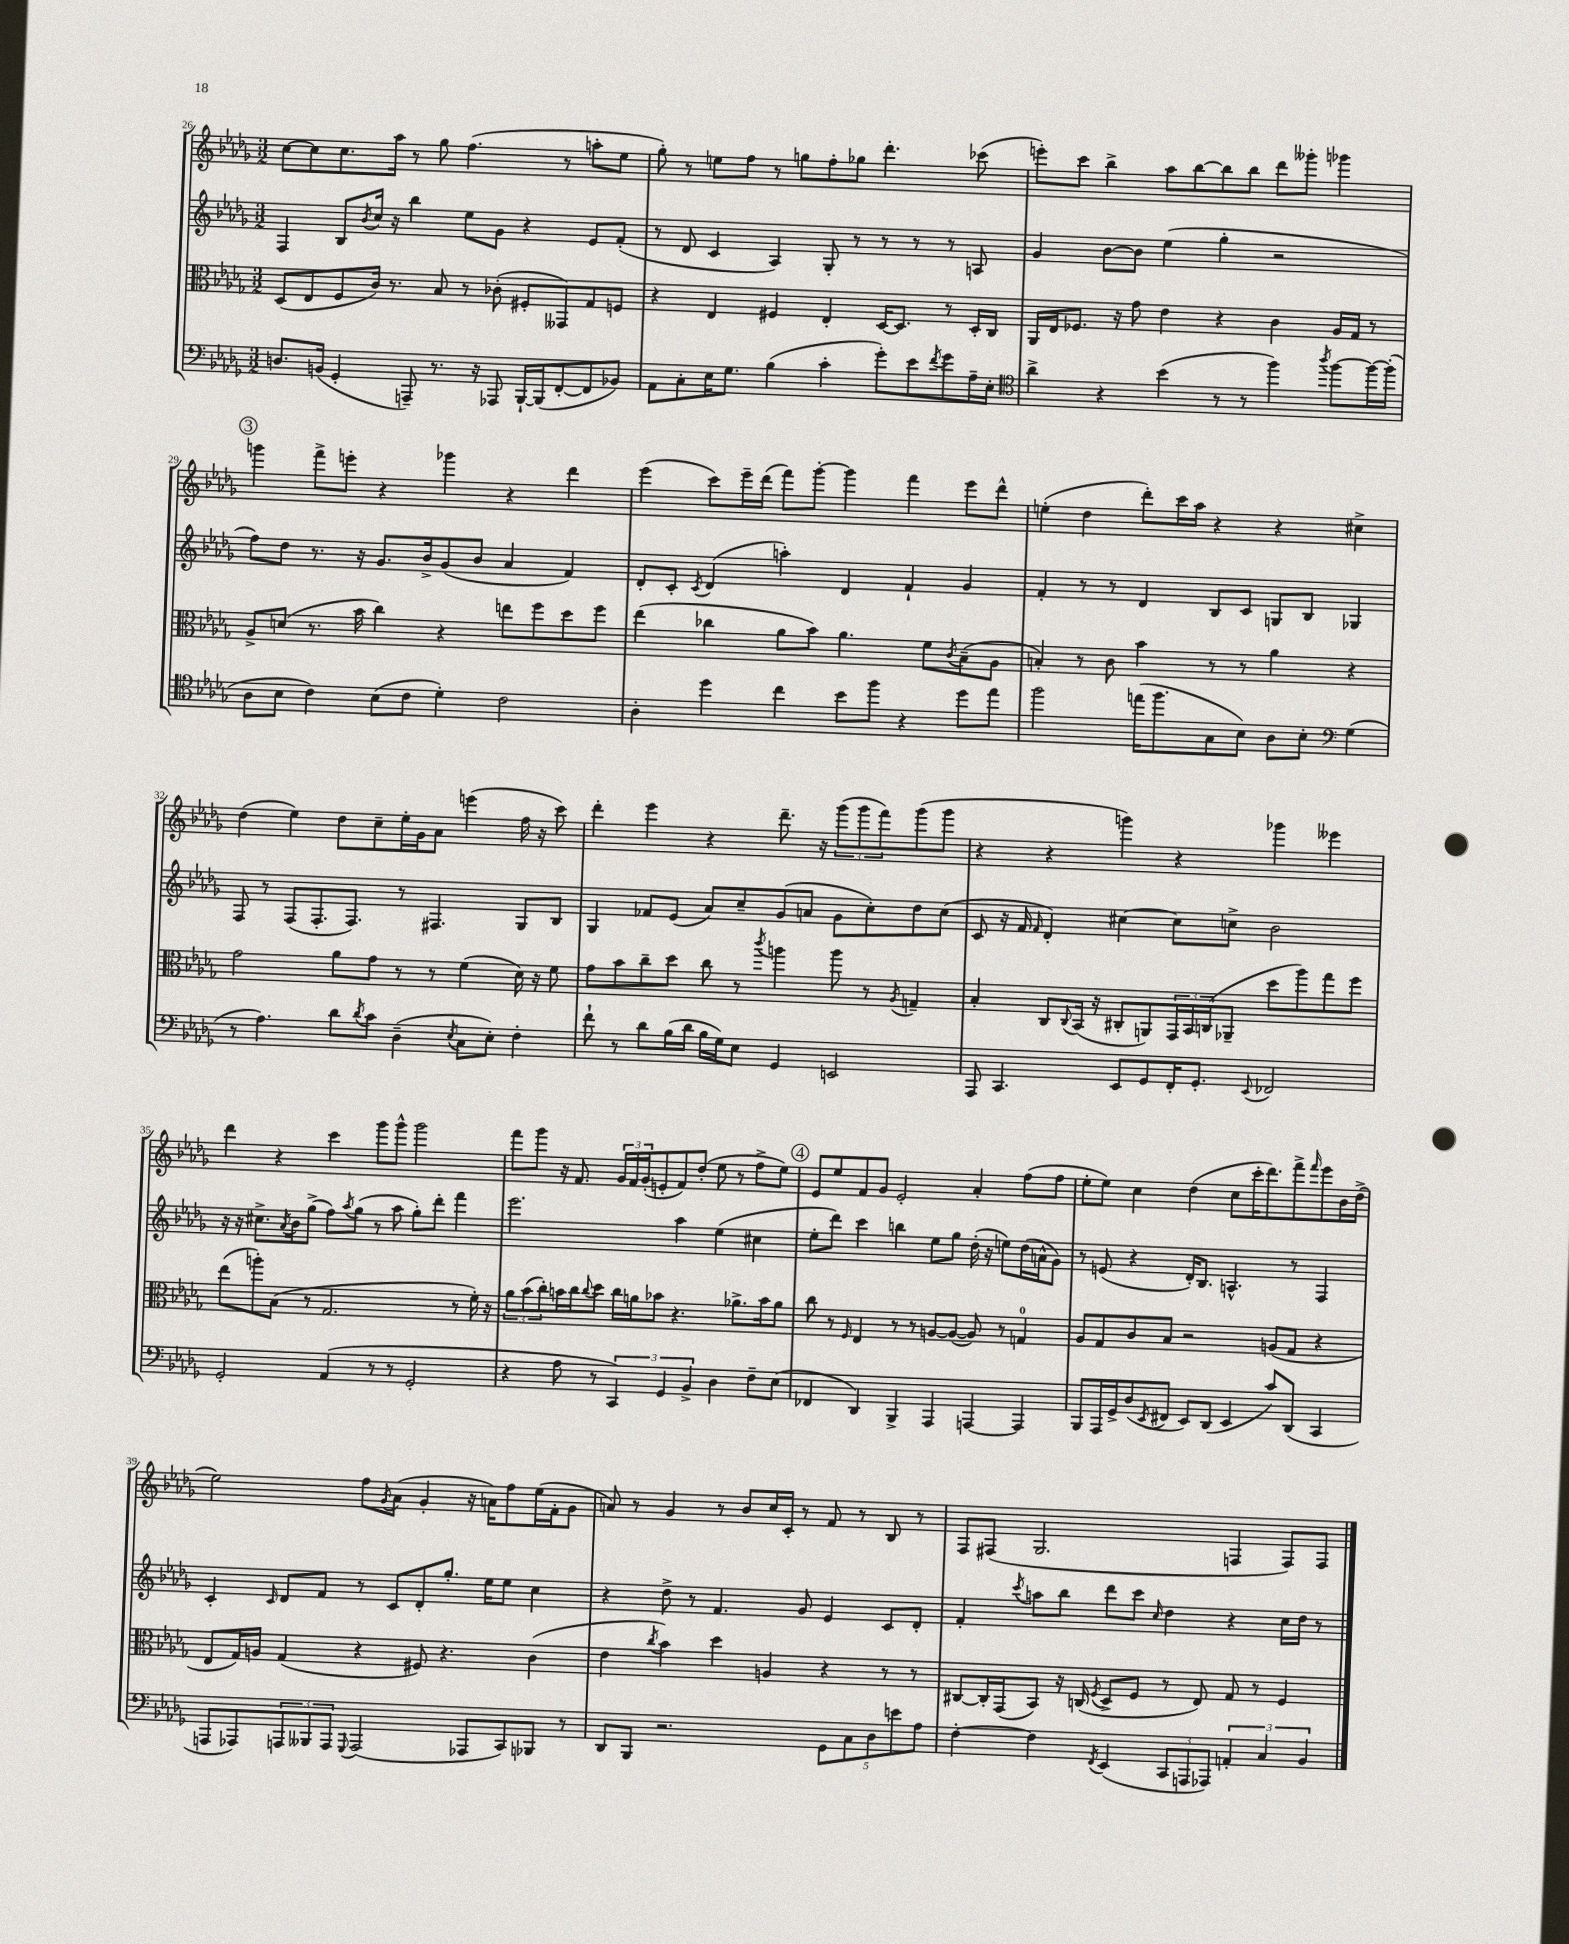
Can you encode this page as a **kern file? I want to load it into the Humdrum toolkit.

**kern	**kern	**kern	**kern
*part4	*part3	*part2	*part1
*staff4	*staff3	*staff2	*staff1
*clefF4	*clefC3	*clefG2	*clefG2
*k[b-e-a-d-g-]	*k[b-e-a-d-g-]	*k[b-e-a-d-g-]	*k[b-e-a-d-g-]
*M3/2	*M3/2	*M3/2	*M3/2
=26	=26	=26	=26
8.Dn/L	(8D-/L	4F/	[8cc\L
.	8E-/	.	8cc\]
(16BBn/Jk	.	.	.
4GG-'/	8F/	8B-/L	8.cc\
.	.	8qb-/	.
.	16c/Jk)	16cc/Jk	.
.	8.r	16r	16aa-\Jk
8AAAn~/)	.	4bb-\	8r
8.r	8B-/	.	8gg-\
.	8r	8ee-\L	(4.ff\
16r	.	.	.
8AAA-X/	(8c-X'\	8g-\J	.
[16BBB-`/LL	8F#X'/L	4r	.
(16BBB-/J]	.	.	.
[8FF'/	8GG--X/)	.	8r
8FF/]	8G-/	8e-/L	8aan'\L
8BB-X/J)	8Fn/J	(8f'/J	8ee-\J
=27	=27	=27	=27
8AA-\L	4r	8r	8gg-'\)
8C'\	.	8d-/	8r
16E-\K	4E-/	4c/	8een\L
8.G-\J	.	.	.
.	.	.	8ff\J
(4B-\	4F#X/	4A-/)	8r
.	.	.	8ggn\L
4c'\	4E-'/	8G-'/	8ff'\
.	.	8r	8gg-X\J
8g-'\L)	[16D-/KL	8r	4.ddd-'\
.	8.D-/J]	.	.
8e-\	.	8r	.
8qf/	.	.	.
8g-\	8r	8r	.
16A-~\L	16D-'/LL	8An/	(8ccc-X\
16E-'\JJ	16C/JJ	.	.
=28	=28	=28	=28
*clefC4	*	*	*
4a-^\	16AA-/LL	4g-/	8eeen'\L)
.	16E-/J	.	.
.	8.F-X/J	.	8ccc\J
4r	.	[8b-\L	4bb-^\
.	16r	.	.
.	8g-\	8b-\J]	.
(4b-\	4e-\	(4ee-\	8aa-\L
.	.	.	[8bb-\
8r	4r	4gg-'\	8bb-\]
8r	.	.	8bb-\J
4ff\)	4c\	2r	8ddd-\L
.	.	.	8ggg--X'\J
8qaa-/	.	.	.
[8ff\L	16A-/LL	.	4ggg-X\
.	16G-/JJ	.	.
16ff\L_	8r	.	.
(16ff'\JJ]	.	.	.
!!LO:LB:g=z
!!LO:REH:place=s1:t=3
=29	=29	=29	=29
8A-\L	8A-^/L	8ff\L)	4gggn\
8B-\J	(8dn/J	8dd-\J	.
4c\)	8.r	8.r	8fff^\L
.	.	.	8eeen'\J
.	16b-\	16r	.
(8B-\L	4cc\)	8.g-/L	4r
8c\J	.	.	.
.	.	16b-^/k	.
4d-'\)	4r	(8g-/	4ggg-X\
.	.	8b-/J	.
2c\	8een\L	4a-/	4r
.	8ff\	.	.
.	8dd-\	4f/)	4ddd-\
.	8ff\J	.	.
=30	=30	=30	=30
4A-'\	(4ee-\	8d-'/L	(4eee-\
.	.	8c'/J	.
.	.	8qc/	.
4dd-\	4cc-X\	(4d-/	8ccc\L)
.	.	.	16eee-~\L
.	.	.	(16ddd-\JJ
4cc\	8a-\L	4aan'\)	8fff\L)
.	8b-\J)	.	[8ggg-'\J
8b-\L	4.a-\	4d-/	4ggg-\]
8ff\J	.	.	.
4r	.	4f`/	4fff\
.	8f\L	.	.
.	8qc/	.	.
8dd-\L	(8B-~\	4g-/	8eee-\L
8ee-\J	8A-\J	.	8ddd-^^\J
=31	=31	=31	=31
2ff\	4Bn'/)	4f'/	(4een'\
.	8r	8r	4dd-\
.	8c\	8r	.
(16een\KL	4b-\	4d-/	8ddd-'\L)
8.ff\	.	.	.
.	.	.	16ccc\L
.	.	.	16aa-\JJ
8G-\	8r	8B-/L	4r
8B-\J)	8r	8c/J	.
8A-\L	4a-\	8Gn/L	4r
8B-'\J	.	8B-/J	.
*clefF4	*	*	*
(4G-\	4r	4G-X/	4cc#X^\
!!LO:LB:g=z
=32	=32	=32	=32
8r	2g-\	8F/	(4dd-\
4.A-\)	.	8r	.
.	.	(8F/L	4ee-\)
.	.	8.F'/	.
8d-\L	8a-\L	.	8dd-\L
.	.	8.F/J)	.
8qd-/	.	.	.
8c\J	8g-\J	.	8cc~\
(4D-~\	8r	8r	16ee-'\L
.	.	.	16g-\J
.	8r	4.F#X/	8a-\J
8qE-/	.	.	.
8C\L	(4f\	.	(4eeen\
8E-'\J)	.	.	.
4F'\	16d-\)	8G-/L	16ff\
.	16r	.	16r
.	8f\	8B-/J	8ccc\)
=33	=33	=33	=33
8f`\	8g-\L	4G-/	4ddd-'\
8r	8b-\	.	.
8d-\L	8cc~\	8f-X/L	4eee-\
(16B-\L	8dd-\J	(8e-/J	.
16d-\JJ	.	.	.
16B-\LL	8cc\	8a-/L)	4r
16G-\J)	.	.	.
8E-\J	8r	8cc~/	.
.	8qccc/	.	.
4GG-/	4aan\	(8g-/	8.ddd-~\
.	.	8an/J	.
.	.	.	16r
2EEn/	8aa\	8g-\L	(12ggg-\L
.	.	.	12ggg-\
.	8r	8cc'\)	.
.	.	.	12fff\)
.	8qA-/	.	.
.	4Gn~/	8dd-\	(8ggg-\
.	.	(8cc\J	8ggg-\J
=34	=34	=34	=34
8AAA-/	4B-'/	8c/	4r
4.CC/	.	16r	.
.	.	16f/	.
.	.	16qqf/	.
.	8C/L	4d-'/)	4r
.	8qqC/	.	.
.	(16BB-/Jk	.	.
.	16r	.	.
8EE-/L	8C#X'/L	[4cc#X\	4gggn\)
8GG-/	8AAn/)	.	.
16FF'/K	24GG-/L	8cc#\L]	4r
.	24BB-/	.	.
8.GG-'/J	.	.	.
.	(24Cn/J	.	.
.	8AA-X~/J	8ccn^\J	.
8qqEE-/	.	.	.
2FF-X/	8dd-\L	2b-\	4ggg-X\
.	8aa-\)	.	.
.	8gg-\	.	4eee--X\
.	8ff\J	.	.
!!LO:LB:g=z
=35	=35	=35	=35
2GG-'/	(8ee-\L	16r	4ddd-\
.	.	16r	.
.	8aan'\)	8.cc#X^\L	.
.	(8B-\J	.	4r
.	.	8qa-/	.
.	.	16b-\k	.
.	8r	(8gg-^\J	.
(4AA-/	2.G-/	8ff\L)	4ccc\
.	.	8qaa-/	.
.	.	(8gg-\J	.
8r	.	8r	8ggg-\L
8r	.	8aa-\	8ggg-^^\J
2GG-'/	.	8gg-'\L)	2ggg-\
.	.	8ddd-'\J	.
.	8r	4fff\	.
.	16f'\)	.	.
.	16r	.	.
=36	=36	=36	=36
4r	12a-\L	2.eee-\	8fff\L
.	(12b-\	.	.
.	.	.	8ggg-\J
.	12cc'\)	.	.
8A-\	16bn\L	.	16r
.	16cc\J	.	8.f/
.	8qqcc/	.	.
8r	8dd-\J	.	.
6CC/)	16cc\LL	.	24g-/LL
.	.	.	24f/
.	16an\J	.	.
.	.	.	(24g-'/J
.	8b-X\J	.	8en'/
6GG-/	.	.	.
.	4.r	4aa-\	8f/)
6BB-^/	.	.	.
.	.	.	(8dd-'/J
4D-\	.	(4ee-\	8ee-\
.	8.a-X^\L	.	8r
8F~\L	.	4cc#X\	8ff^\L
.	16b-\k	.	.
(8E-\J	8a-\J	.	8ee-\J)
!!LO:REH:place=s1:t=4
=37	=37	=37	=37
4FF-X/	8cc\	8ee-'\L	8e-/L
.	8r	8ddd-\J)	8ee-/
.	16qqF/	.	.
4DD-/)	4E-/	4ccc\	8f/
.	.	.	8g-/J
4BBB-^/	8r	4bbn\	2e-'/
.	8r	.	.
4AAA-/	[8An/L	8ee-\L	.
.	(8A/J_	8gg-\J	.
[4AAAn/	8A/])	(16dd-'\	4a-'/
.	.	16r	.
.	8r	8een\L)	.
4AAA/]	4Gn/	(16dd-\L	(8ff\L
.	.	16an^^\J	.
.	.	8g-\J)	8ff\J
=38	=38	=38	=38
8BBB-/L	8A-/L	8r	8ee-'\L
16AAA-/L	8G-/	(8en/	8ee-\J)
16GG-^/J	.	.	.
(8D-/	8c/	4r	4cc\
8qEE-/	.	.	.
8FF#X/J	8B-/J	.	.
8EE-/L)	2r	16d-'/KL)	(4dd-\
.	.	8.B-/J	.
(8DD-/J	.	.	.
4EE-/	.	4.An^^/	8cc\L
.	.	.	16ccc'\K
.	.	.	8.ddd-\)
8c/L)	(8An/L	.	.
(8DD-/J	8G-/J	8r	8fff^\
.	.	.	16qqfff/
4CC/	4r	4F/	8eee-\
.	.	.	16b-\L
.	.	.	(16dd-^\JJ
!!LO:LB:g=z
=39	=39	=39	=39
8AAAn/L	8E-/L	4c'/	2ee-\)
8AAA-X/)	16G-/L)	.	.
.	16An/JJ	.	.
.	.	16qqc/	.
12AAAn/	(4G-/	8d-/L	.
12BBB--X/	.	.	.
.	.	8f/J	.
12AAA/J	.	.	.
8qqGGG-/	.	.	.
(2AAA/	4r	8r	8ff\L
.	.	.	8qg-/
.	.	8c/L	(8a-\J
.	8F#X/)	8d-'/	4g-'/
.	4.r	8.gg-'/J	.
8AAA-X/L	.	.	16r
.	.	16ee-\KL	16an\KL)
8CC/)	.	8ee-\J	8ff\
8BBB-X/J	(4c\	4cc\	(16ee-\L
.	.	.	16f'\J
8r	.	.	8g-\J
=40	=40	=40	=40
8DD-/L	4e-\	4r	8an/)
8BBB-/J	.	.	8r
.	8qcc/	.	.
2.r	4b-\)	8dd-^\	4g-/
.	.	8r	.
.	4dd-\	4.f/	8r
.	.	.	8b-/L
.	4An/	.	16cc/L
.	.	.	16c'/JJ
.	.	8g-/	8r
10GG-\L	4r	4e-/	8f/
10C\	.	.	.
.	.	.	8r
10D-\	.	.	.
.	8r	8c/L	8B-/
10en\	.	.	.
.	8r	8d-'/J	8r
10A-\J	.	.	.
=41	=41	=41	=41
[4F'\	[8C#X/L	4f'/	8F/L
.	16C#'/L]	.	(8F#X/J
.	(16GG-/J	.	.
.	.	8qccc/	.
4F\]	8BB-/J)	8aan\L	2.G-/
.	16r	8bb-\J	.
.	(16Cn/	.	.
8qFF/	8qF/	.	.
(4EE-/	8D-^/L	8ddd-\L	.
.	8F/J	8ccc\J	.
.	.	16qqcc/	.
12CC/L	8r	4dd-\	.
12AAAn/	.	.	.
.	8E-/)	.	.
12AAA-X/J)	.	.	.
6AAn'/	8G-/	4r	4Fn/
.	8r	.	.
6C/	.	.	.
.	4F/	16cc\LL	8F/L)
.	.	16dd-\JJ	.
6BB-/	.	.	.
.	.	8r	8F/J
==	==	==	==
*-	*-	*-	*-
